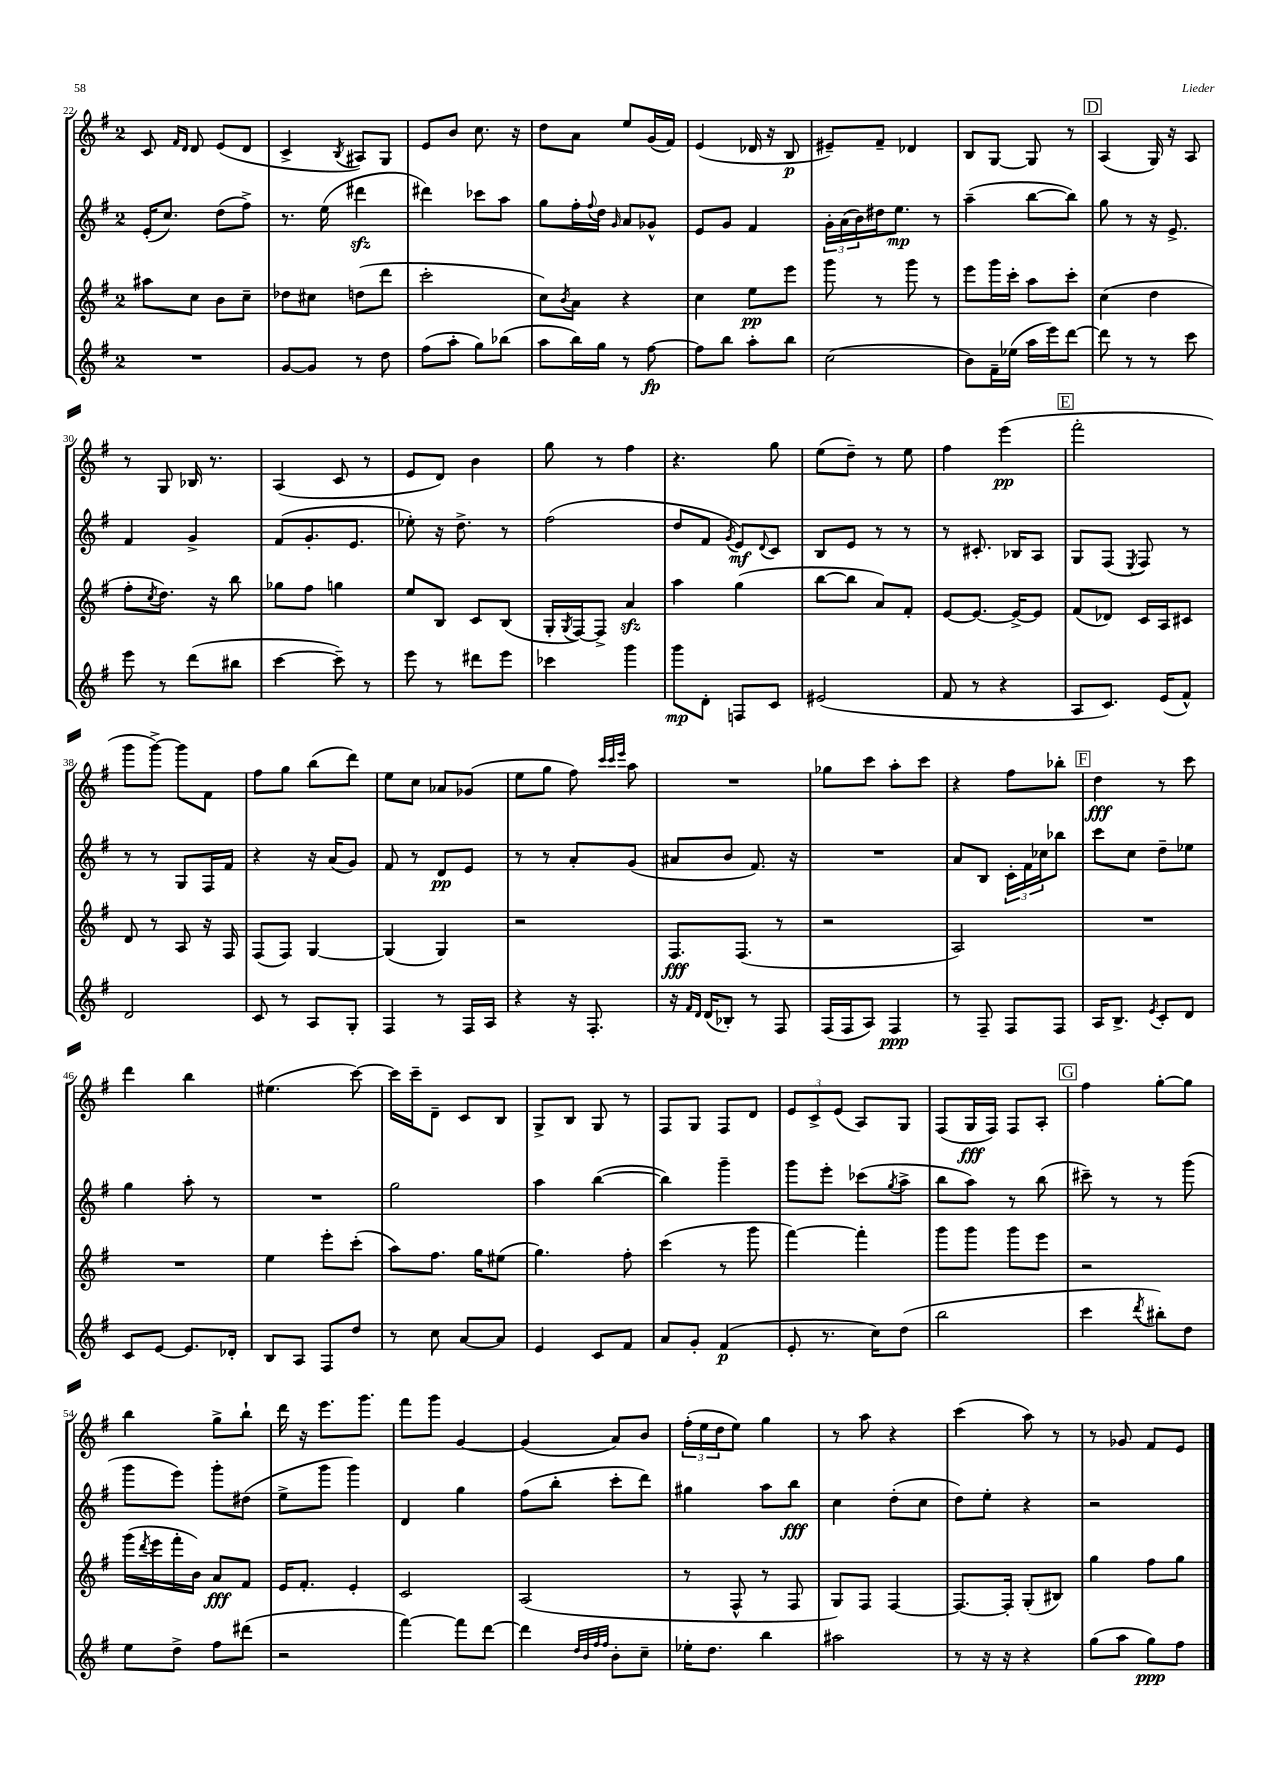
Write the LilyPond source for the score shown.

<<
\new StaffGroup <<
\new Staff = "s0" {
    \clef treble \key g \major \once \override Staff.TimeSignature.style = #'single-digit \time 2/4
    c'8 \grace { fis'16 d'16 } d'8 e'8( d'8 |
    c'4-> \acciaccatura { b8 } ais8) g8 |
    e'8 b'8 c''8. r16 |
    d''8 a'8 e''8 g'16( fis'16) |
    e'4( des'16 r16 b8\p |
    eis'8--) fis'8-- des'4 |
    b8 g8~ g8 r8 |
    \mark \markup { \box "D" } a4( g16) r16 a8 |
    r8 g8 bes16 r8. |
    a4( c'8 r8 |
    e'8 d'8) b'4 |
    g''8 r8 fis''4 |
    r4. g''8 |
    e''8( d''8--) r8 e''8 |
    fis''4 e'''4\pp( |
    \mark \markup { \box "E" } fis'''2-. |
    g'''8 g'''8~->) g'''8 fis'8 |
    fis''8 g''8 b''8( d'''8) |
    e''8 c''8 aes'8 ges'8( |
    e''8 g''8 fis''8) \grace { c'''32 c'''32 e'''32 } a''8 |
    R2 |
    ges''8 c'''8 a''8-. c'''8 |
    r4 fis''8 bes''8-. |
    \mark \markup { \box "F" } d''4\fff r8 c'''8 |
    d'''4 b''4 |
    eis''4.( c'''8~) |
    c'''16 c'''16-- d'8-- c'8 b8 |
    g8-> b8 g8 r8 |
    fis8 g8 fis8 d'8 |
    \tuplet 3/2 { e'8 c'8-> e'8( } a8) g8 |
    fis8( g16\fff fis16) fis8 a8-. |
    \mark \markup { \box "G" } fis''4 g''8~-. g''8 |
    b''4 g''8-> b''8-! |
    d'''16 r16 e'''8. g'''8. |
    fis'''8 g'''8 g'4~ |
    g'4( a'8) b'8 |
    \tuplet 3/2 { fis''16-.( e''16 d''16 } e''8) g''4 |
    r8 a''8 r4 |
    c'''4( a''8) r8 |
    r8 ges'8 fis'8 e'8 \bar "|." |
}
\new Staff = "s1" {
    \clef treble \key g \major \once \override Staff.TimeSignature.style = #'single-digit \time 2/4
    e'16-.( c''8.) d''8( fis''8->) |
    r8. e''16( dis'''4\sfz |
    dis'''4) ces'''8 a''8 |
    g''8 fis''16-. \appoggiatura { fis''8 } d''16 \grace { g'16 } a'8 ges'8-^ |
    e'8 g'8 fis'4 |
    \tuplet 3/2 { g'16-. a'16( b'16) } dis''16 e''8.\mp r8 |
    a''4--( b''8~ b''8) |
    \mark \markup { \box "D" } g''8 r8 r16 e'8.-> |
    fis'4 g'4-> |
    fis'8( g'8.-. e'8. |
    ees''8-.) r16 d''8.-> r8 |
    fis''2( |
    d''8 fis'8 \acciaccatura { g'8 } e'8\mf) \appoggiatura { d'8 } c'8 |
    b8 e'8 r8 r8 |
    r8 cis'8.-. bes16 a8 |
    \mark \markup { \box "E" } g8 fis8( \acciaccatura { e8 } fis8) r8 |
    r8 r8 g8 fis16 fis'16 |
    r4 r16 a'16( g'8) |
    fis'8 r8 d'8\pp e'8 |
    r8 r8 a'8-. g'8( |
    ais'8 b'8 fis'8.) r16 |
    R2 |
    a'8 b8 \tuplet 3/2 { c'16-. fis'16 ces''16 } bes''8 |
    \mark \markup { \box "F" } c'''8 c''8 d''8-- ees''8 |
    g''4 a''8-. r8 |
    R2 |
    g''2 |
    a''4 b''4~( |
    b''4) g'''4-- |
    g'''8 e'''8-. ces'''8( \acciaccatura { g''8 } a''8-> |
    b''8 a''8) r8 b''8( |
    \mark \markup { \box "G" } cis'''8--) r8 r8 g'''8( |
    g'''8 e'''8) g'''8-. dis''8( |
    e''8-> g'''8 g'''4) |
    d'4 g''4 |
    fis''8( b''8-. c'''8-. d'''8) |
    gis''4 a''8 b''8\fff |
    c''4 d''8-.( c''8 |
    d''8) e''8-. r4 |
    r2 \bar "|." |
}
\new Staff = "s2" {
    \clef treble \key g \major \once \override Staff.TimeSignature.style = #'single-digit \time 2/4
    ais''8 c''8 b'8 c''8-- |
    des''8 cis''8 d''8( d'''8 |
    c'''2-. |
    c''8) \acciaccatura { b'8 } a'8 r4 |
    c''4 e''8\pp e'''8 |
    g'''8 r8 g'''8 r8 |
    e'''8 g'''16 c'''16-. a''8 c'''8-. |
    \mark \markup { \box "D" } c''4( d''4 |
    fis''8-. \acciaccatura { c''8 } d''8.) r16 b''8 |
    ges''8 fis''8 g''4 |
    e''8 b8 c'8 b8( |
    g16-. \acciaccatura { g8 } fis16~) fis8-> a'4\sfz |
    a''4 g''4( |
    b''8~ b''8 a'8) fis'8-. |
    e'8~ e'8.~ e'16~-> e'8 |
    \mark \markup { \box "E" } fis'8( des'8) c'16 a16 cis'8 |
    d'8 r8 a8 r16 fis16 |
    fis8( fis8) g4~ |
    g4( g4) |
    r2 |
    fis8.\fff fis8.( r8 |
    r2 |
    a2) |
    \mark \markup { \box "F" } R2 |
    R2 |
    e''4 e'''8-. c'''8-.( |
    a''8) fis''8. g''16 eis''8( |
    g''4.) fis''8-. |
    c'''4( r8 g'''8 |
    fis'''4~) fis'''4-. |
    g'''8 g'''8 g'''8 e'''8 |
    \mark \markup { \box "G" } r2 |
    g'''16( \acciaccatura { d'''8 } e'''16 fis'''16-. b'16) a'8\fff fis'8 |
    e'16 fis'8.-. e'4-. |
    c'2 |
    a2( |
    r8 fis8-^ r8 fis8 |
    g8) fis8 fis4~ |
    fis8.~ fis16-. g8-.( bis8) |
    g''4 fis''8 g''8 \bar "|." |
}
\new Staff = "s3" {
    \clef treble \key g \major \once \override Staff.TimeSignature.style = #'single-digit \time 2/4
    R2 |
    g'8~ g'8 r8 d''8 |
    fis''8( a''8-. g''8) bes''8( |
    a''8 b''16) g''16 r8 fis''8~\fp |
    fis''8 b''8 a''8-. b''8 |
    c''2( |
    b'8) fis'16-- ees''16( a''16 e'''16) d'''8~ |
    \mark \markup { \box "D" } d'''8 r8 r8 c'''8 |
    e'''8 r8 d'''8( bis''8 |
    c'''4~ c'''8--) r8 |
    e'''8 r8 dis'''8 e'''8 |
    ces'''4 g'''4 |
    g'''8\mp d'8-. f8 c'8 |
    eis'2( |
    fis'8 r8 r4 |
    \mark \markup { \box "E" } a8 c'8.) e'16( fis'8-^) |
    d'2 |
    c'8 r8 a8 g8-. |
    fis4 r8 fis16 a16 |
    r4 r16 fis8.-. |
    r16 \grace { fis'16 d'16 } d'16( bes8-.) r8 fis8 |
    fis16( fis16 a8) fis4\ppp |
    r8 fis8-- fis8 fis8 |
    \mark \markup { \box "F" } a16 b8.-> \acciaccatura { e'8 } c'8-. d'8 |
    c'8 e'8~ e'8. des'16-. |
    b8 a8 fis8 d''8 |
    r8 c''8 a'8~ a'8 |
    e'4 c'8 fis'8 |
    a'8 g'8-. fis'4\p( |
    e'8-. r8. c''16) d''8( |
    b''2 |
    \mark \markup { \box "G" } c'''4 \acciaccatura { d'''8 } bis''8-.) d''8 |
    e''8 d''8-> fis''8 dis'''8( |
    r2 |
    fis'''4~) fis'''8 d'''8~ |
    d'''4 \grace { d''32 b'32 fis''32 fis''32 } b'8-. c''8-- |
    ees''16-. d''8. b''4 |
    ais''2 |
    r8 r16 r16 r4 |
    g''8( a''8 g''8\ppp) fis''8 \bar "|." |
}
>>
>>
\layout { \context { \Score currentBarNumber = #22 } }
